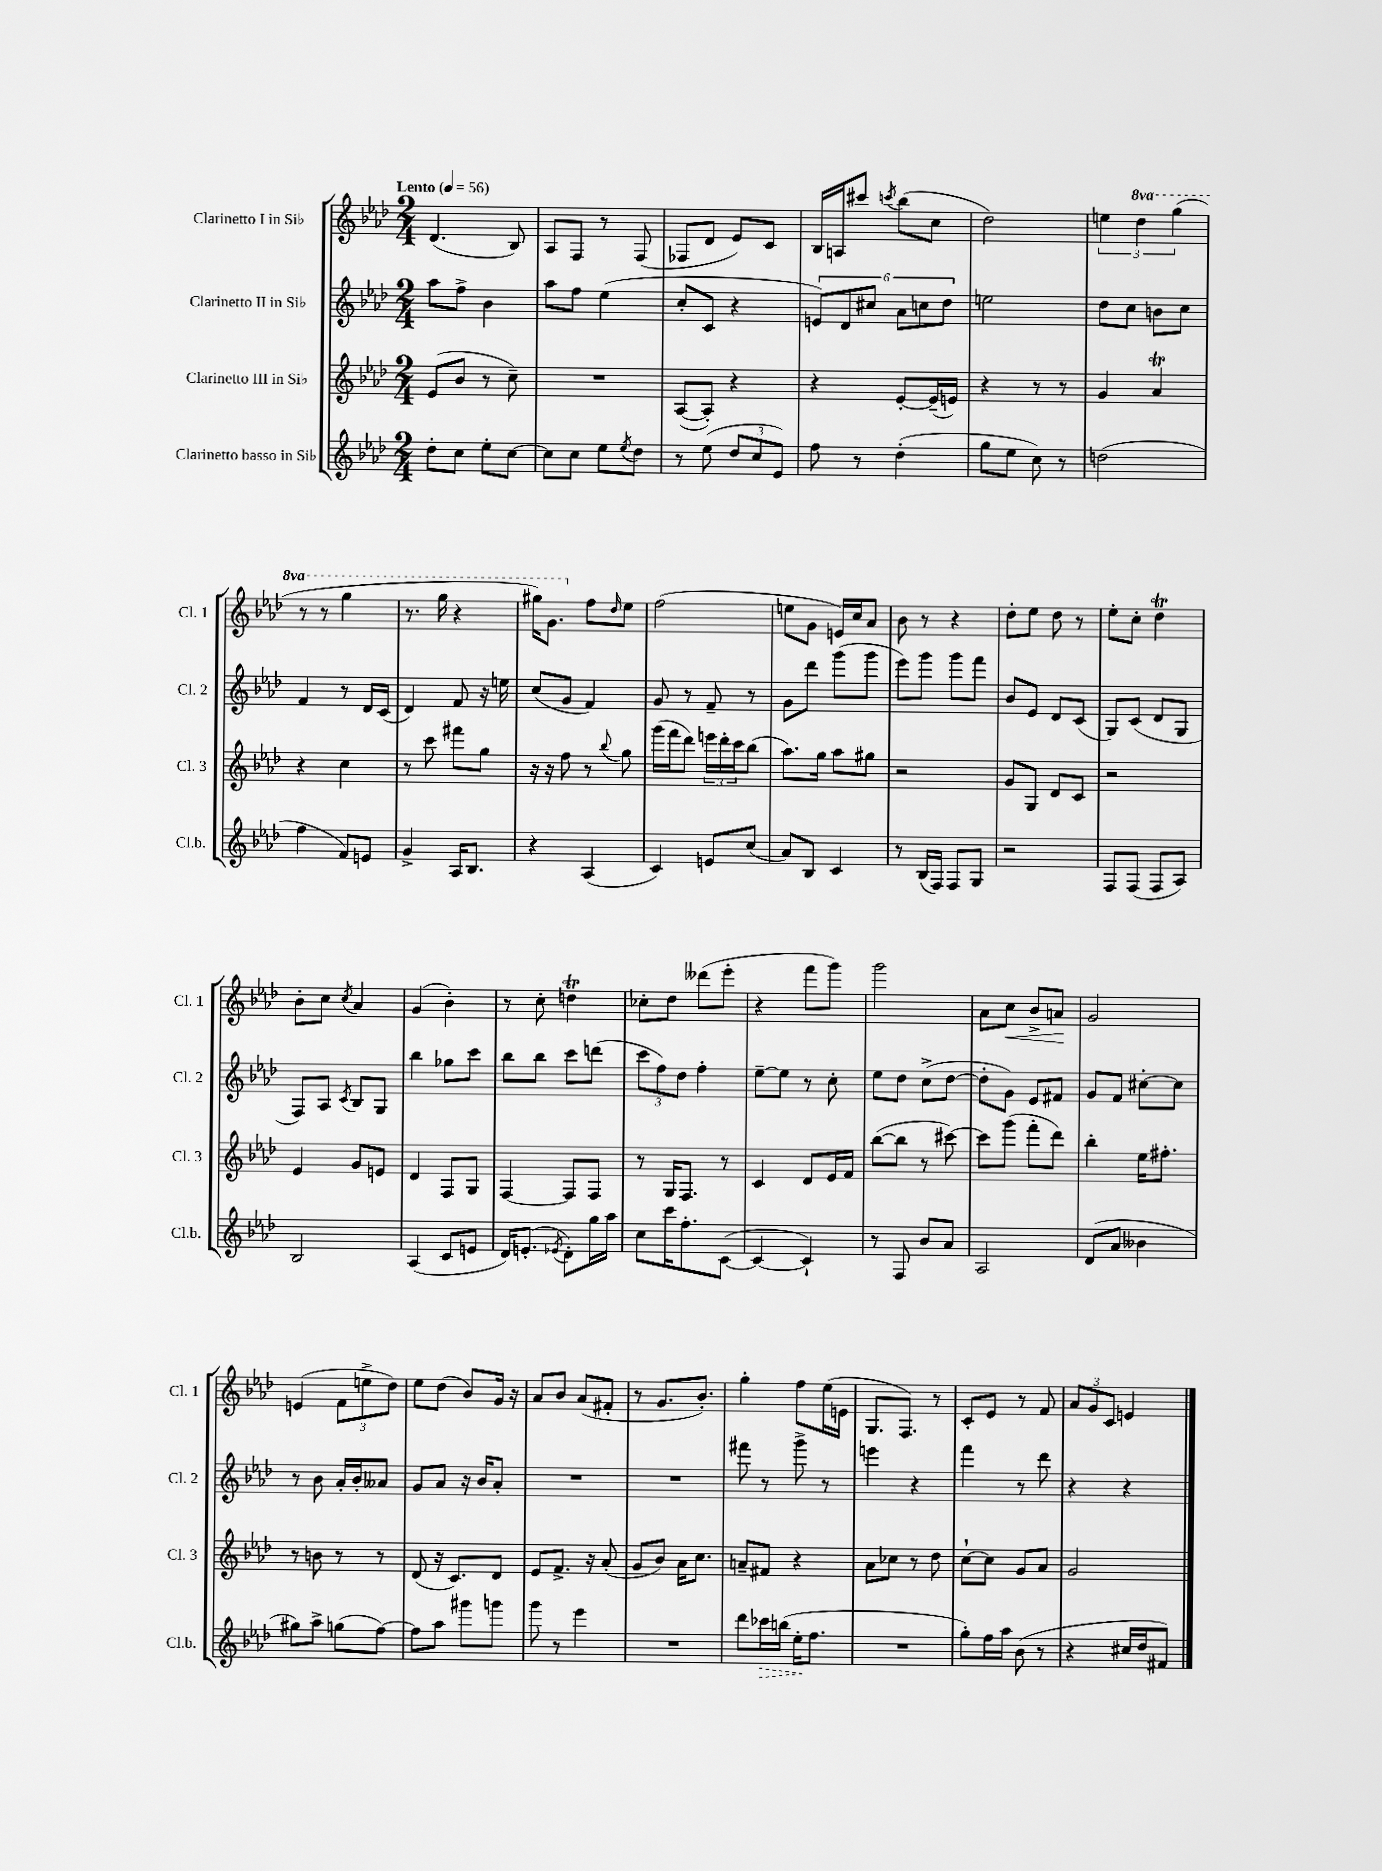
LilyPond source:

<<
\new StaffGroup <<
\new Staff = "s0" \with { instrumentName = "Clarinetto I in Sib" shortInstrumentName = "Cl. 1" } {
    \clef treble \key aes \major \numericTimeSignature \time 2/4 \set Staff.ottavationMarkups = #ottavation-simple-ordinals \tempo "Lento" 4 = 56
    des'4.( bes8) |
    aes8 f8 r8 f8( |
    fes8 des'8 ees'8) c'8 |
    bes16 a16 cis'''8 \acciaccatura { c'''8 } bes''8( c''8 |
    des''2) |
    \tuplet 3/2 { e''4 \ottava #1 des'''4 g'''4( } |
    r8 r8 g'''4 |
    r8. g'''16 r4 |
    gis'''16) g''8. \ottava #0 f''8 \grace { des''16 } ees''8 |
    f''2( |
    e''8 g'8 e'16) c''16 aes'8 |
    bes'8 r8 r4 |
    des''8-. ees''8 des''8 r8 |
    ees''8-. c''8-. des''4\trill |
    bes'8-. c''8 \acciaccatura { c''8 } aes'4 |
    g'4( bes'4-.) |
    r8 c''8-. d''4\trill |
    ces''8-. des''8 deses'''8( ees'''8-. |
    r4 f'''8 g'''8) |
    g'''2 |
    aes'8 c''8\< bes'8-> a'8\! |
    g'2 |
    e'4( \tuplet 3/2 { f'8 e''8-> des''8) } |
    ees''8 des''8( bes'8) g'16 r16 |
    aes'8 bes'8 aes'8( fis'8-. |
    r8 g'8. bes'8.-.) |
    g''4-. f''8 ees''16( e'16 |
    g8. f8.) r8 |
    c'8-. ees'8 r8 f'8 |
    \tuplet 3/2 { aes'8 g'8 c'8 } e'4 \bar "|." |
}
\new Staff = "s1" \with { instrumentName = "Clarinetto II in Sib" shortInstrumentName = "Cl. 2" } {
    \clef treble \key aes \major \numericTimeSignature \time 2/4
    aes''8 f''8-> bes'4 |
    aes''8 f''8 ees''4( |
    c''8-. c'8 r4 |
    \tuplet 6/4 { e'8) des'8 cis''8 aes'8 c''8 des''8 } |
    e''2 |
    des''8 c''8 b'8 c''8 |
    f'4 r8 des'16 c'16( |
    des'4) f'8 r16 e''16 |
    c''8( g'8 f'4) |
    g'8 r8 f'8-- r8 |
    g'8 des'''8 g'''8( g'''8 |
    ees'''8) g'''8 g'''8 f'''8 |
    bes'8 ees'8 des'8 c'8( |
    g8) c'8( des'8 g8 |
    f8) aes8 \acciaccatura { c'8 } bes8 g8 |
    bes''4 ges''8 c'''8 |
    bes''8 bes''8 c'''8 d'''8( |
    \tuplet 3/2 { c'''8 f''8) des''8 } f''4-. |
    ees''8~-- ees''8 r8 c''8-. |
    ees''8 des''8 c''8->( des''8~ |
    des''8-. g'8) ees'8 fis'8 |
    g'8 f'8 cis''8~-. cis''8 |
    r8 bes'8 aes'16-. bes'16-. aeses'8 |
    g'8 aes'8 r16 bes'16 aes'8-. |
    R2 |
    R2 |
    fis'''8 r8 g'''8-> r8 |
    e'''4 r4 |
    f'''4 r8 des'''8 |
    r4 r4 \bar "|." |
}
\new Staff = "s2" \with { instrumentName = "Clarinetto III in Sib" shortInstrumentName = "Cl. 3" } {
    \clef treble \key aes \major \numericTimeSignature \time 2/4
    ees'8( bes'8 r8 c''8--) |
    R2 |
    aes8~( aes8-.) r4 |
    r4 ees'8~-. ees'16--( e'16) |
    r4 r8 r8 |
    g'4 aes'4\trill |
    r4 c''4 |
    r8 c'''8 fis'''8 g''8 |
    r16 r16 f''8 r8 \appoggiatura { bes''8 } g''8 |
    g'''16( f'''16 des'''8) \tuplet 3/2 { e'''16 des'''16-. c'''16 } bes''8( |
    aes''8.) g''16 aes''8 gis''8 |
    r2 |
    g'8 g8 des'8 c'8 |
    r2 |
    ees'4 g'8 e'8 |
    des'4 f8 g8 |
    f4~ f8 f8 |
    r8 g16 f8. r8 |
    c'4 des'8 ees'16 f'16 |
    bes''8~( bes''8 r8 cis'''8~) |
    cis'''8 g'''8( f'''8-. des'''8) |
    bes''4-. ees''16 fis''8.-. |
    r8 b'8 r8 r8 |
    des'8( r16 c'8.) des'8 |
    ees'8 f'8.-> r16 aes'8-.( |
    g'8 bes'8) aes'16 c''8. |
    a'8-- fis'8 r4 |
    aes'8 ces''8 r8 des''8 |
    c''8~-! c''8 g'8 aes'8 |
    g'2 \bar "|." |
}
\new Staff = "s3" \with { instrumentName = "Clarinetto basso in Sib" shortInstrumentName = "Cl.b." } {
    \clef treble \key aes \major \numericTimeSignature \time 2/4
    des''8-. c''8 ees''8-. c''8~ |
    c''8 c''8 ees''8 \acciaccatura { ees''8 } des''8 |
    r8 ees''8( \tuplet 3/2 { des''8 c''8 ees'8) } |
    f''8 r8 des''4-.( |
    g''8 ees''8 c''8) r8 |
    d''2( |
    f''4 f'8) e'8 |
    g'4-> aes16 bes8. |
    r4 aes4( |
    c'4) e'8 c''8( |
    aes'8) bes8 c'4 |
    r8 bes16( f16) f8 g8 |
    r2 |
    f8 f8( f8 aes8) |
    bes2 |
    aes4( c'8 e'8 |
    des'16) e'8.-.( \acciaccatura { ees'8 } des'8-.) g''16 aes''16 |
    c''8 c'''16 f''8.-. c'8~( |
    c'4~ c'4-!) |
    r8 f8 bes'8 aes'8 |
    aes2 |
    des'8( aes'8 beses'4 |
    gis''8) aes''8-> g''8( f''8~) |
    f''8 aes''8 gis'''8 g'''8 |
    g'''8 r8 ees'''4 |
    R2 |
    des'''8 \once \override Hairpin.style = #'dashed-line ces'''16\> b''16( ees''16-.\! f''8. |
    R2 |
    g''8-.) f''16 aes''16 bes'8( r8 |
    r4 cis''16 des''16 fis'8) \bar "|." |
}
>>
>>
\layout { \context { \Score \remove "Bar_number_engraver" } }
